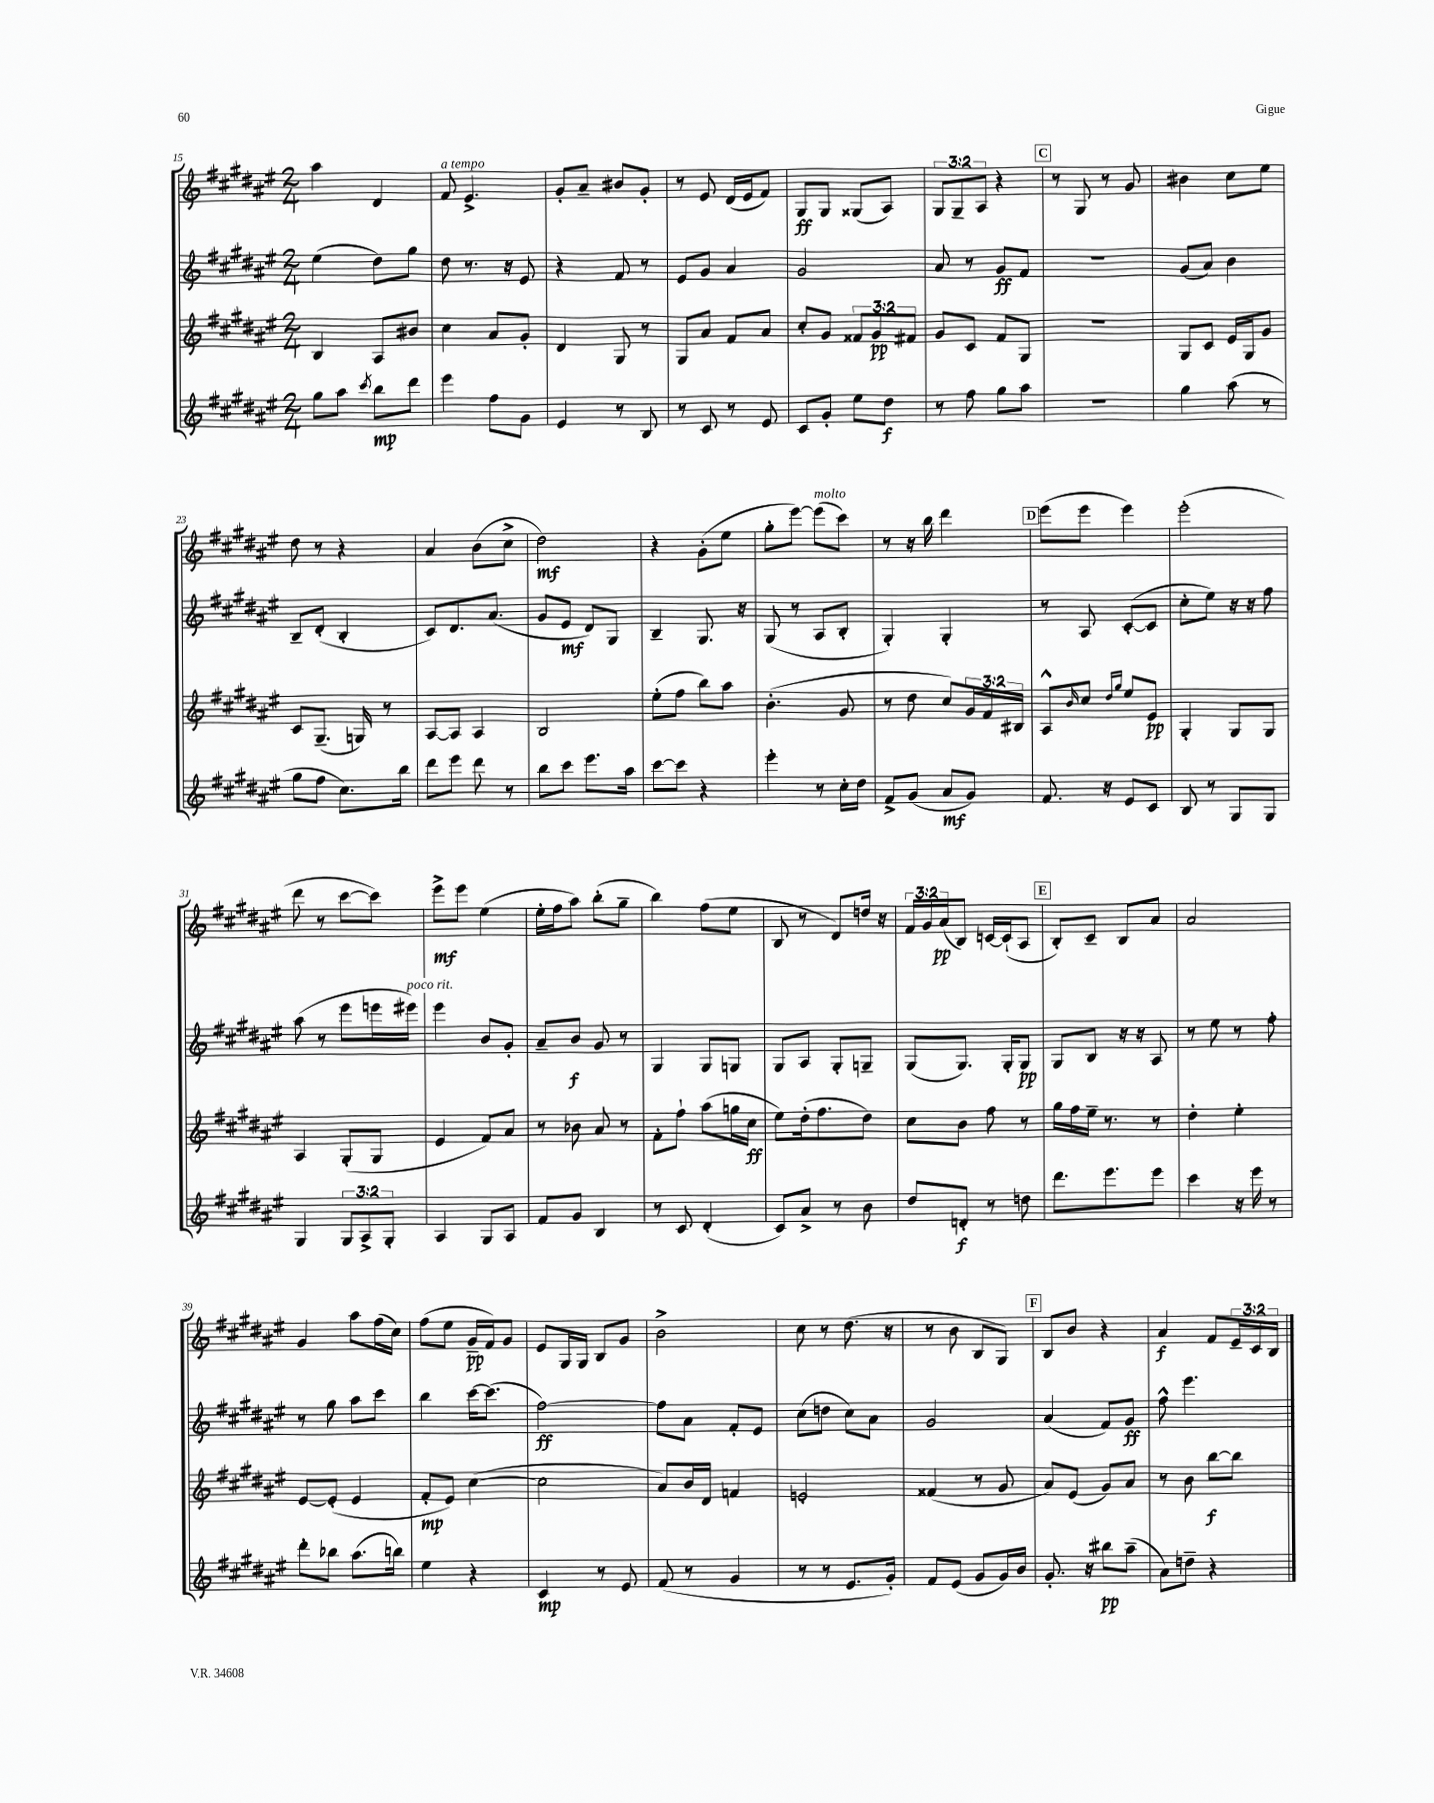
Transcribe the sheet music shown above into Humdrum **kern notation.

**kern	**dynam	**kern	**dynam	**kern	**dynam	**kern	**dynam
*part4	*part4	*part3	*part3	*part2	*part2	*part1	*part1
*staff4	*staff4	*staff3	*staff3	*staff2	*staff2	*staff1	*staff1
*clefG2	*	*clefG2	*	*clefG2	*	*clefG2	*
*k[f#c#g#d#a#e#]	*	*k[f#c#g#d#a#e#]	*	*k[f#c#g#d#a#e#]	*	*k[f#c#g#d#a#e#]	*
*M2/4	*	*M2/4	*	*M2/4	*	*M2/4	*
=15	=15	=15	=15	=15	=15	=15	=15
8gg#\L	.	4B/	.	(4ee#\	.	4aa#\	.
8aa#\J	.	.	.	.	.	.	.
8qccc#/	.	.	.	.	.	.	.
8bb\L	mp	8A#/L	.	8dd#\L)	.	4d#/	.
8ddd#\J	.	8b#X/J	.	8gg#\J	.	.	.
=16	=16	=16	=16	=16	=16	=16	=16
!	!	!	!	!	!	!LO:TX:a:i:t=a tempo	!
4eee#\	.	4cc#\	.	8dd#\	.	8f#/	.
.	.	.	.	8.r	.	4.e#^/	.
8ff#\L	.	8a#/L	.	.	.	.	.
.	.	.	.	16r	.	.	.
8g#\J	.	8g#'/J	.	8e#/	.	.	.
=17	=17	=17	=17	=17	=17	=17	=17
4e#/	.	4d#/	.	4r	.	8g#'/L	.
.	.	.	.	.	.	8a#~/J	.
8r	.	8G#/	.	8f#/	.	8b#X/L	.
8B/	.	8r	.	8r	.	8g#'/J	.
=18	=18	=18	=18	=18	=18	=18	=18
8r	.	8G#/L	.	8e#/L	.	8r	.
8c#/	.	8a#/J	.	8g#/J	.	8e#/	.
8r	.	8f#/L	.	4a#/	.	(16d#/LL	.
.	.	.	.	.	.	16e#/J	.
8e#/	.	8a#/J	.	.	.	8f#/J)	.
=19	=19	=19	=19	=19	=19	=19	=19
8c#/L	.	8cc#'/L	.	2g#/	.	8G#/L	ff
8g#'/J	.	8g#/J	.	.	.	8G#/J	.
8ee#\L	.	12f##X/L	.	.	.	(8G##X/L	.
.	.	12g#/	pp	.	.	.	.
8dd#\J	f	.	.	.	.	8A#/J)	.
.	.	12f#X/J	.	.	.	.	.
=20	=20	=20	=20	=20	=20	=20	=20
8r	.	8g#/L	.	8a#/	.	12G#/L	.
.	.	.	.	.	.	12G#~/	.
8ff#\	.	8c#/J	.	8r	.	.	.
.	.	.	.	.	.	12A#/J	.
8gg#\L	.	8f#/L	.	8g#/L	ff	4r	.
8aa#\J	.	8G#/J	.	8f#/J	.	.	.
!!LO:REH:place=s1:t=C
=21	=21	=21	=21	=21	=21	=21	=21
2r	.	2r	.	2r	.	8r	.
.	.	.	.	.	.	8G#/	.
.	.	.	.	.	.	8r	.
.	.	.	.	.	.	8g#/	.
=22	=22	=22	=22	=22	=22	=22	=22
4gg#\	.	8G#/L	.	(8g#/L	.	4b#X\	.
.	.	8c#/J	.	8a#/J)	.	.	.
(8aa#\	.	16e#/LL	.	4b\	.	8cc#\L	.
.	.	16G#/J	.	.	.	.	.
8r	.	8g#/J	.	.	.	8ee#\J	.
!!LO:LB:g=z
=23	=23	=23	=23	=23	=23	=23	=23
8gg#\L	.	8c#/L	.	8B~/L	.	8dd#\	.
8ff#\J	.	(8.G#~/J	.	(8d#'/J	.	8r	.
8.cc#\L)	.	.	.	4B'/	.	4r	.
.	.	16Gn/)	.	.	.	.	.
.	.	8r	.	.	.	.	.
16bb\Jk	.	.	.	.	.	.	.
=24	=24	=24	=24	=24	=24	=24	=24
8ddd#\L	.	[8A#/L	.	8c#/L)	.	4a#/	.
8eee#\J	.	8A#/J]	.	8.d#/	.	.	.
8ddd#\	.	4A#/	.	.	.	(8b\L	.
.	.	.	.	(8.a#/J	.	.	.
8r	.	.	.	.	.	8cc#^\J	.
=25	=25	=25	=25	=25	=25	=25	=25
8bb\L	.	2B/	.	8g#/L	.	2dd#\)	mf
8ccc#\J	.	.	.	8e#/J	mf	.	.
8.eee#\L	.	.	.	8d#/L)	.	.	.
.	.	.	.	8G#/J	.	.	.
16aa#\Jk	.	.	.	.	.	.	.
=26	=26	=26	=26	=26	=26	=26	=26
[8ccc#\L	.	(8ee#'\L	.	4B~/	.	4r	.
8ccc#\J]	.	8ff#\J	.	.	.	.	.
4r	.	8bb\L)	.	8.G#/	.	(8g#'\L	.
.	.	8aa#\J	.	.	.	8ee#\J	.
.	.	.	.	16r	.	.	.
=27	=27	=27	=27	=27	=27	=27	=27
4eee#'\	.	(4.b'\	.	(8G#/	.	8gg#'\L	.
.	.	.	.	8r	.	[8eee#\J)	.
!	!	!	!	!	!	!LO:TX:a:i:t=molto	!
8r	.	.	.	8A#/L	.	(8eee#\L]	.
16cc#'\LL	.	8g#/	.	8B'/J	.	8ccc#\J)	.
16dd#\JJ	.	.	.	.	.	.	.
=28	=28	=28	=28	=28	=28	=28	=28
8f#^/L	.	8r	.	4G#'/)	.	8r	.
(8g#/J	.	8dd#\	.	.	.	16r	.
.	.	.	.	.	.	16bb\	.
8a#/L	mf	8cc#/L)	.	4G#'/	.	4ddd#\	.
8g#/J)	.	24g#/L	.	.	.	.	.
.	.	24f#/	.	.	.	.	.
.	.	24B#X/JJ	.	.	.	.	.
!!LO:REH:place=s1:t=D
=29	=29	=29	=29	=29	=29	=29	=29
8.f#/	.	8A#^^/L	.	8r	.	(8eee#\L	.
.	.	16qqb/	.	.	.	.	.
.	.	8cc#/J	.	8A#/	.	8eee#\J	.
16r	.	.	.	.	.	.	.
.	.	16qqdd#/LL	.	.	.	.	.
.	.	16qqgg#/JJ	.	.	.	.	.
8e#/L	.	8ee#/L	.	([8c#'/L	.	4eee#\)	.
8c#/J	.	8e#/J	pp	8c#/J]	.	.	.
=30	=30	=30	=30	=30	=30	=30	=30
8B/	.	4G#'/	.	8cc#'\L	.	(2eee#'\	.
8r	.	.	.	8ee#\J)	.	.	.
8G#/L	.	8G#/L	.	16r	.	.	.
.	.	.	.	16r	.	.	.
8G#/J	.	8G#/J	.	8ff#\	.	.	.
!!LO:LB:g=z
=31	=31	=31	=31	=31	=31	=31	=31
4G#/	.	4A#/	.	(8aa#\	.	8ddd#\	.
.	.	.	.	8r	.	8r	.
12G#/L	.	(8G#'/L	.	8eee#\L	.	[8ccc#\L	.
12A#^/	.	.	.	.	.	.	.
.	.	8G#/J	.	16eeen\L	.	8ccc#\J])	.
12G#'/J	.	.	.	.	.	.	.
!	!	!	!	!LO:TX:a:i:t=poco rit.	!	!	!
.	.	.	.	16eee#X\JJ)	.	.	.
=32	=32	=32	=32	=32	=32	=32	=32
4A#/	.	4e#/	.	4eee#\	.	8eee#^\L	mf
.	.	.	.	.	.	8eee#\J	.
8G#/L	.	8f#/L)	.	8b/L	.	(4ee#\	.
8A#/J	.	8a#/J	.	8g#'/J	.	.	.
=33	=33	=33	=33	=33	=33	=33	=33
8f#/L	.	8r	.	8a#~/L	.	16ee#'\LL	.
.	.	.	.	.	.	16ff#\J	.
8g#/J	.	8b-X\	.	8b/J	f	8aa#\J)	.
4B/	.	8a#/	.	8g#/	.	(8bb'\L	.
.	.	8r	.	8r	.	8gg#~\J	.
=34	=34	=34	=34	=34	=34	=34	=34
8r	.	8f#'\L	.	4G#/	.	4bb\)	.
8c#/	.	8ff#`\J	.	.	.	.	.
(4d#'/	.	(8aa#\L	.	8G#/L	.	(8ff#\L	.
.	.	16ggn\L	.	8Gn/J	.	8ee#\J	.
.	.	16cc#\JJ	ff	.	.	.	.
=35	=35	=35	=35	=35	=35	=35	=35
8c#/L)	.	8ee#\L)	.	8G#/L	.	8B/	.
8a#^/J	.	(16dd#'\k	.	8A#/J	.	8r	.
.	.	8.ff#\	.	.	.	.	.
8r	.	.	.	8G#'/L	.	8d#/L)	.
8b\	.	8dd#\J)	.	8Gn~/J	.	16ddn/Jk	.
.	.	.	.	.	.	16r	.
=36	=36	=36	=36	=36	=36	=36	=36
8dd#/L	.	8cc#\L	.	(8G#/L	.	24f#/LL	.
.	.	.	.	.	.	24g#/	.
.	.	.	.	.	.	(24a#/J	pp
8dn'/J	f	8b\J	.	8.G#/J)	.	8B/J)	.
8r	.	8ff#\	.	.	.	[16cn/LL	.
.	.	.	.	16G#'/KL	.	(16c`/J]	.
8ddn\	.	8r	.	8G#/J	pp	8A#/J	.
!!LO:REH:place=s1:t=E
=37	=37	=37	=37	=37	=37	=37	=37
8.ddd#\L	.	16gg#\LL	.	8G#/L	.	8B'/L)	.
.	.	16ff#\	.	.	.	.	.
.	.	16ee#~\JJ	.	8B/J	.	8c#~/J	.
8.eee#\	.	8.r	.	.	.	.	.
.	.	.	.	16r	.	8B/L	.
.	.	.	.	16r	.	.	.
8eee#\J	.	8r	.	8A#/	.	8a#/J	.
=38	=38	=38	=38	=38	=38	=38	=38
4ccc#\	.	4dd#'\	.	8r	.	2a#/	.
.	.	.	.	8ee#\	.	.	.
16r	.	4ee#'\	.	8r	.	.	.
16eee#\	.	.	.	.	.	.	.
8r	.	.	.	8ff#'\	.	.	.
!!LO:LB:g=z
=39	=39	=39	=39	=39	=39	=39	=39
8ddd#'\L	.	[8e#/L	.	8r	.	4g#/	.
8bb-X\J	.	(8e#'/J]	.	8gg#\	.	.	.
(8.aa#\L	.	4e#/	.	8aa#\L	.	8aa#\L	.
.	.	.	.	8ccc#\J	.	(16ff#\L	.
16bbn\Jk)	.	.	.	.	.	16cc#\JJ)	.
=40	=40	=40	=40	=40	=40	=40	=40
4ee#\	.	8f#'/L	mp	4bb\	.	(8ff#\L	.
.	.	8e#/J)	.	.	.	8ee#\J	.
4r	.	([4cc#\	.	[16ccc#\KL	.	16g#~/LL	pp
.	.	.	.	(8.ccc#\J]	.	16f#/J)	.
.	.	.	.	.	.	8g#/J	.
=41	=41	=41	=41	=41	=41	=41	=41
4c#/	mp	2cc#\]	.	[2ff#\)	ff	8e#/L	.
.	.	.	.	.	.	16G#/L	.
.	.	.	.	.	.	16G#/JJ	.
8r	.	.	.	.	.	8B/L	.
8e#/	.	.	.	.	.	8g#/J	.
=42	=42	=42	=42	=42	=42	=42	=42
(8f#/	.	8a#/L)	.	8ff#\L]	.	2b^\	.
8r	.	16b/L	.	8a#\J	.	.	.
.	.	16d#/JJ	.	.	.	.	.
4g#/	.	4fn/	.	8f#'/L	.	.	.
.	.	.	.	8e#/J	.	.	.
=43	=43	=43	=43	=43	=43	=43	=43
8r	.	2en'/	.	(8cc#\L	.	8cc#\	.
8r	.	.	.	8ddn\J	.	8r	.
8.e#/L	.	.	.	8cc#\L)	.	(8.dd#\	.
.	.	.	.	8a#\J	.	.	.
16g#'/Jk)	.	.	.	.	.	16r	.
=44	=44	=44	=44	=44	=44	=44	=44
8f#/L	.	(4f##X/	.	2g#/	.	8r	.
(8e#/J	.	.	.	.	.	8b\	.
8g#/L	.	8r	.	.	.	8B/L	.
16g#/L)	.	8g#/	.	.	.	8G#/J)	.
16b/JJ	.	.	.	.	.	.	.
!!LO:REH:place=s1:t=F
=45	=45	=45	=45	=45	=45	=45	=45
8.g#'/	.	8a#/L)	.	(4a#/	.	8B/L	.
.	.	(8e#/J	.	.	.	8b/J	.
16r	.	.	.	.	.	.	.
8bb#X\L	pp	8g#/L)	.	8f#/L)	.	4r	.
(8aa#~\J	.	8a#/J	.	8g#/J	ff	.	.
=46	=46	=46	=46	=46	=46	=46	=46
8a#\L)	.	8r	.	8ff#^^\	.	4a#/	f
8ddn~\J	.	8b\	.	4.eee#\	.	.	.
4r	.	[8bb\L	f	.	.	8f#/L	.
.	.	8bb\J]	.	.	.	24e#~/L	.
.	.	.	.	.	.	24c#/	.
.	.	.	.	.	.	24B/JJ	.
==	==	==	==	==	==	==	==
*-	*-	*-	*-	*-	*-	*-	*-
